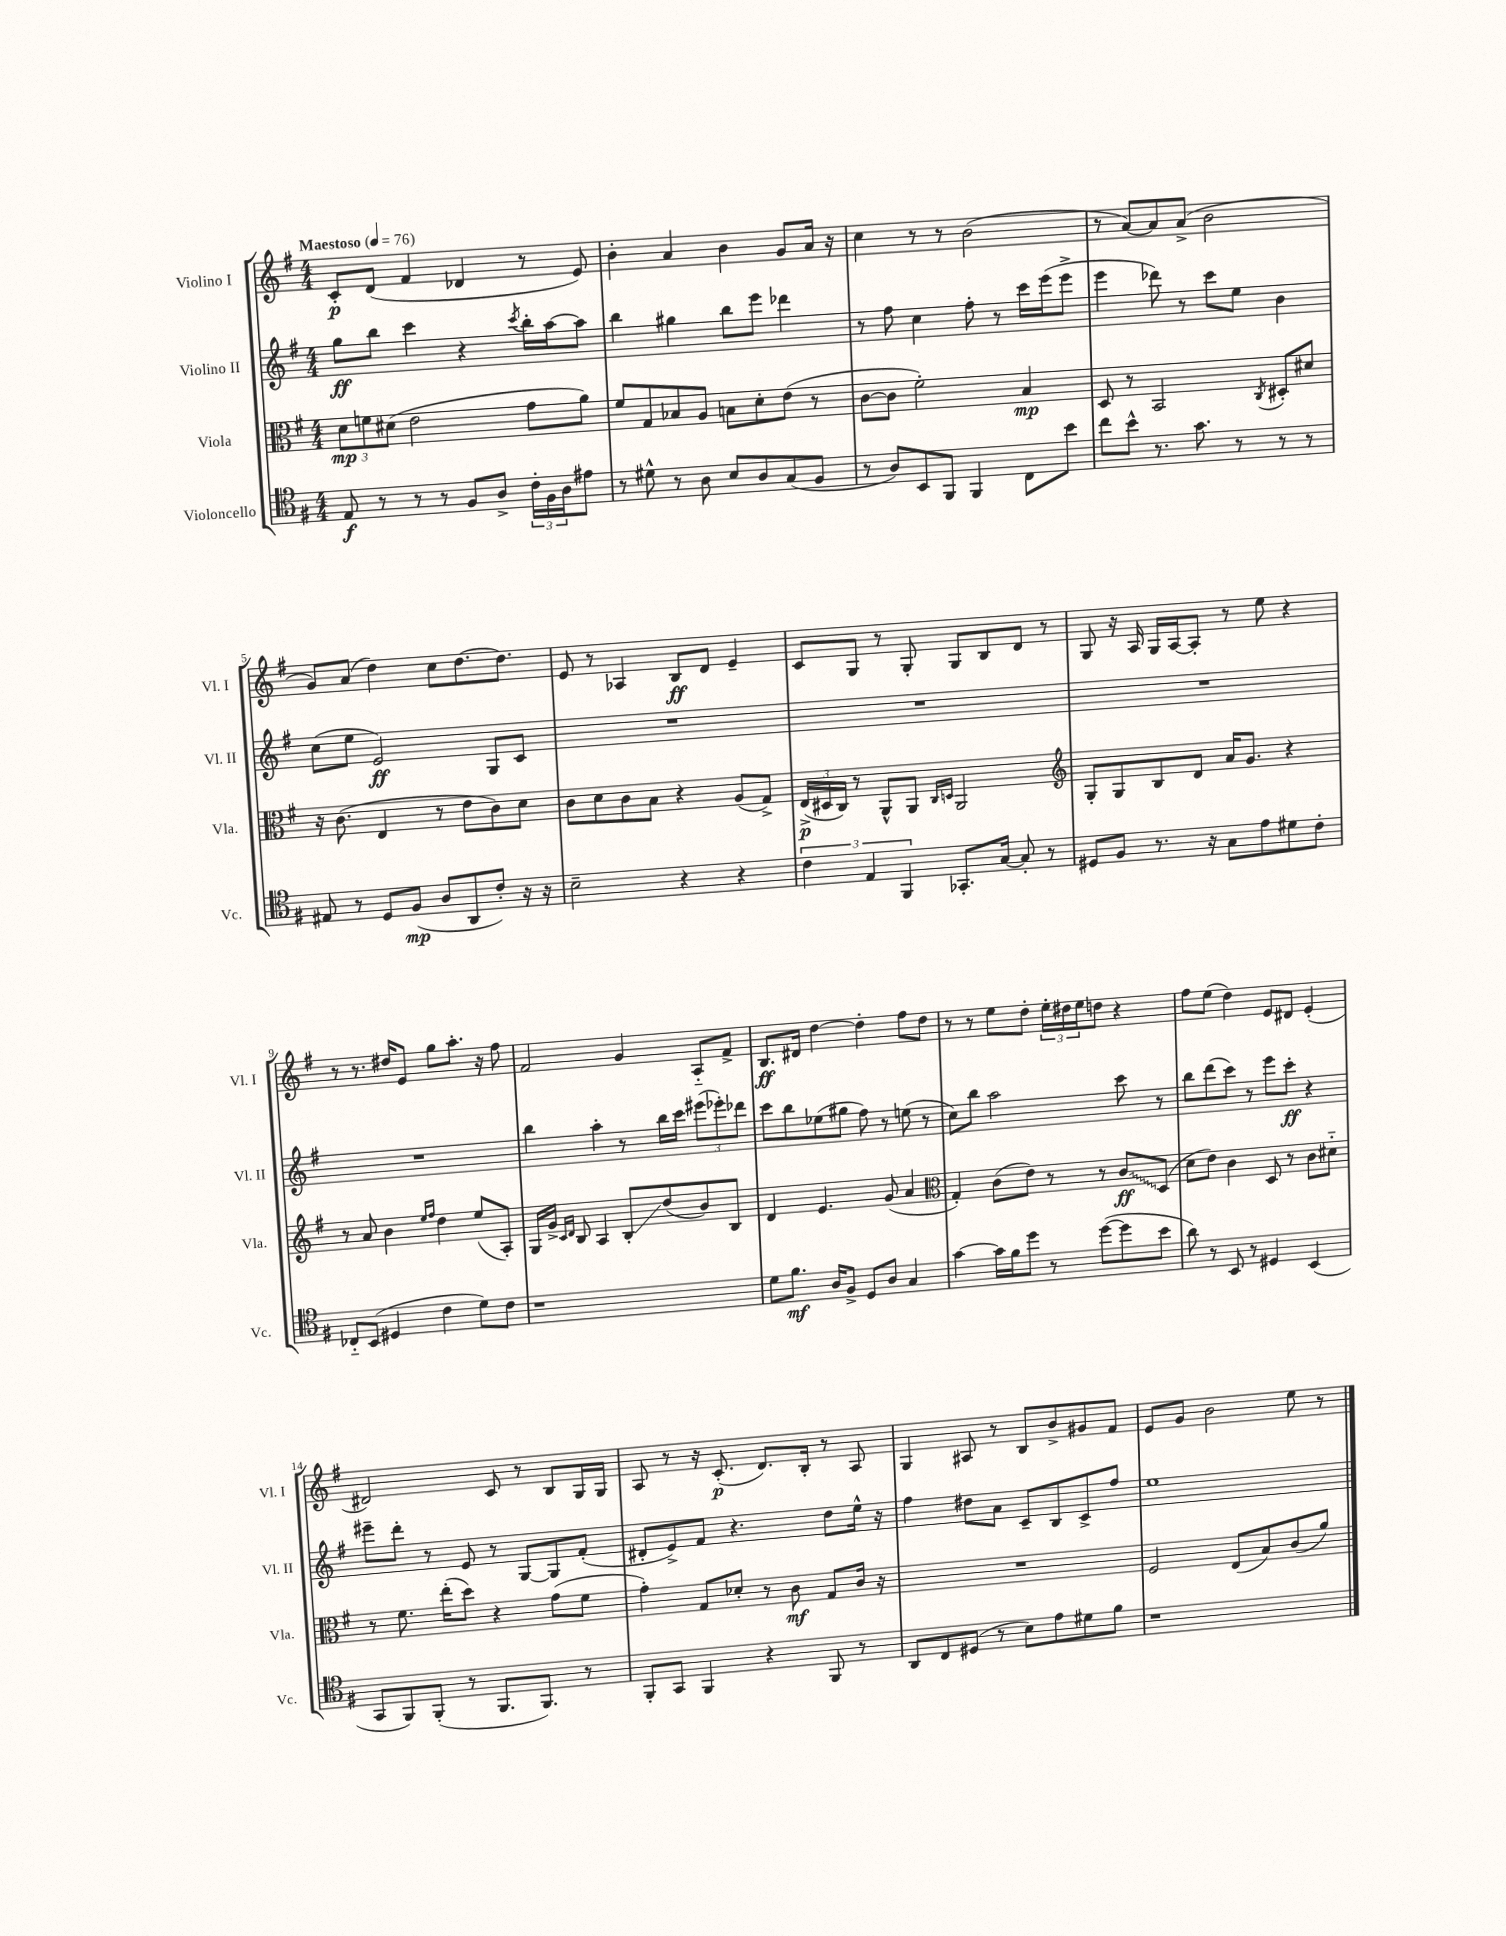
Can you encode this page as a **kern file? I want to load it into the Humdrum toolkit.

**kern	**kern	**kern	**kern
*staff4	*staff3	*staff2	*staff1
*clefC4	*clefC3	*clefG2	*clefG2
*k[f#]	*k[f#]	*k[f#]	*k[f#]
*M4/4	*M4/4	*M4/4	*M4/4
*MM76	*MM76	*MM76	*MM76
8E	12d	8gg	8c'
.	12f	.	.
8r	.	8bb	(8d
.	(12d#	.	.
8r	2e	4ccc	4f#
8r	.	.	.
8F#	.	4r	4d-
8A^	.	.	.
.	.	8qccc	.
24c'	8g	16bb'	8r
24F#	.	.	.
.	.	[16aa	.
24A	.	.	.
8e#	8a)	8aa]	8e)
=	=	=	=
8r	8f#	4bb	4b'
8d#^^	8G	.	.
8r	8B-	4gg#	4a
8A	8A	.	.
8B	8B	8bb	4b
8A	8d'	8eee	.
(8G	(8e	4ddd-	8g
8F#	8r	.	16a
.	.	.	16r
=	=	=	=
8r	[8c	8r	4cc
8A)	8c]	8ff#	.
8BB	2f#')	4cc	8r
8FF#	.	.	8r
4FF#	.	8ff#'	(2b
.	.	8r	.
8C	4B	16ccc	.
.	.	(16eee	.
8b	.	8eee^	.
=	=	=	=
8cc	8D	4eee	8r
8b^^	8r	.	[8a)
8.r	2BB	8ddd-)	8a]
.	.	8r	(8a^
8.g	.	.	.
.	.	8ccc	2b
8r	.	8ee	.
.	8qC	.	.
8r	8D#'	4b	.
8r	8d#	.	.
=	=	=	=
8E#	16r	(8cc	8g)
.	(8.c	.	.
8r	.	8ee	(8a
8D	4E	2e)	4dd)
(8F#	.	.	.
8A	8r	.	8cc
8AA	8e	.	[8.dd
8c')	8c)	8G	.
.	.	.	8.dd]
16r	8d	8c	.
16r	.	.	.
=	=	=	=
2B~	8c	1r	8e
.	8d	.	8r
.	8c	.	4A-
.	8B	.	.
4r	4r	.	8B
.	.	.	8d
4r	(8A	.	4e~
.	8G^)	.	.
=	=	=	=
6c	(24E^	1r	8c
.	24D#	.	.
.	24C)	.	.
.	8r	.	8G
6E	.	.	.
.	8AA^^	.	8r
6FF#	.	.	.
.	8AA	.	8G'
.	16qqC	.	.
.	16qqD	.	.
8.GG-'	2AA	.	8G
.	.	.	8B
[16G	.	.	.
8G']	.	.	8d
8r	.	.	8r
=	=	=	=
*	*clefG2	*	*
8D#	8G'	1r	8G
8F#	8G	.	16r
.	.	.	16A
8.r	8B	.	16G
.	.	.	[16A
.	8d	.	8A']
16r	.	.	.
8G	16a	.	8r
.	8.g	.	.
8e	.	.	8ee
8d#	4r	.	4r
8c'	.	.	.
=	=	=	=
8C-'~	8r	1r	8r
(8BB	8a	.	8.r
4D#	4b	.	.
.	.	.	16dd#
.	.	.	8e
.	16qqee	.	.
.	16qqff#	.	.
4c	4dd	.	8gg
.	.	.	8.aa'
8d)	(8ee	.	.
.	.	.	16r
8c	8A')	.	8ff#
=	=	=	=
1r	16G	4bb	2f#
.	16g^	.	.
.	16qqc	.	.
.	16qqd	.	.
.	8B	.	.
.	4A	4aa'	.
.	8B'	8r	4g
.	(8dd	16bb	.
.	.	16ccc	.
.	8b)	(12eee#	8A'~
.	.	12eee-')	.
.	8B	.	8f#^
.	.	12ddd-	.
=	=	=	=
8d	4d	8ccc	8.B
8.f#	.	8bb	.
.	.	.	16d#
.	4.e	(8ee-	[4dd
16A	.	.	.
8F#^	.	8gg#	.
8D	.	8ff#)	4dd']
8A	(8g	8r	.
4G	4a	(8ee	8ff#
.	.	8r	8dd
=	=	=	=
*	*clefC3	*	*
[4g	4G')	8cc)	8r
.	.	8bb	8r
16g]	(8c	2aa	8ee
16f#	.	.	.
8dd	8e)	.	8dd'
8r	8r	.	24ee'
.	.	.	24dd#
.	.	.	24ee
([8dd	8r	.	8dd
8dd]	8c	8ccc	4r
8b	(8D	8r	.
=	=	=	=
8a)	8d	8bb	8ff#
8r	8e)	(8ddd	(8ee
8BB	4c	8ccc)	4dd)
8r	.	8r	.
4D#	8D	8eee	8e
.	8r	8ccc'	8d#
(4BB	8c	4r	(4e'
.	8d#'~	.	.
=	=	=	=
8GG	8r	8eee#~	2d#)
8FF#)	8.f#	8ddd'	.
(8FF#'	.	8r	.
.	(16ee'	.	.
8r	8dd)	8e	.
8.FF#	4r	8r	8c
.	.	[8G	8r
8.FF#)	.	.	.
.	(8g	8G]	8B
8r	8f#	(8f#'	16G
.	.	.	16G
=	=	=	=
8FF#'	4g')	8d#'	8A
8GG	.	8e^)	8r
4FF#	8G	8f#	16r
.	.	.	(8.c'
.	8d-'	4.r	.
4r	8r	.	8.d)
.	8c	.	.
.	.	.	16B'
8FF#	8G	8dd	8r
8r	16c	16ee^^	8A
.	16r	16r	.
=	=	=	=
8AA	1r	4ff#	4G
8C	.	.	.
(8D#	.	8dd#	8A#
8r	.	8a	8r
8B)	.	8c~	8B
8e	.	8B	8b^
8d#	.	8c^	8g#
8f#	.	8ff#	8f#
=	=	=	=
1r	2F#	1ee	8e
.	.	.	8g
.	.	.	2b
.	(8E	.	.
.	8B)	.	.
.	(8c	.	8ee
.	8a)	.	8r
==	==	==	==
*-	*-	*-	*-
